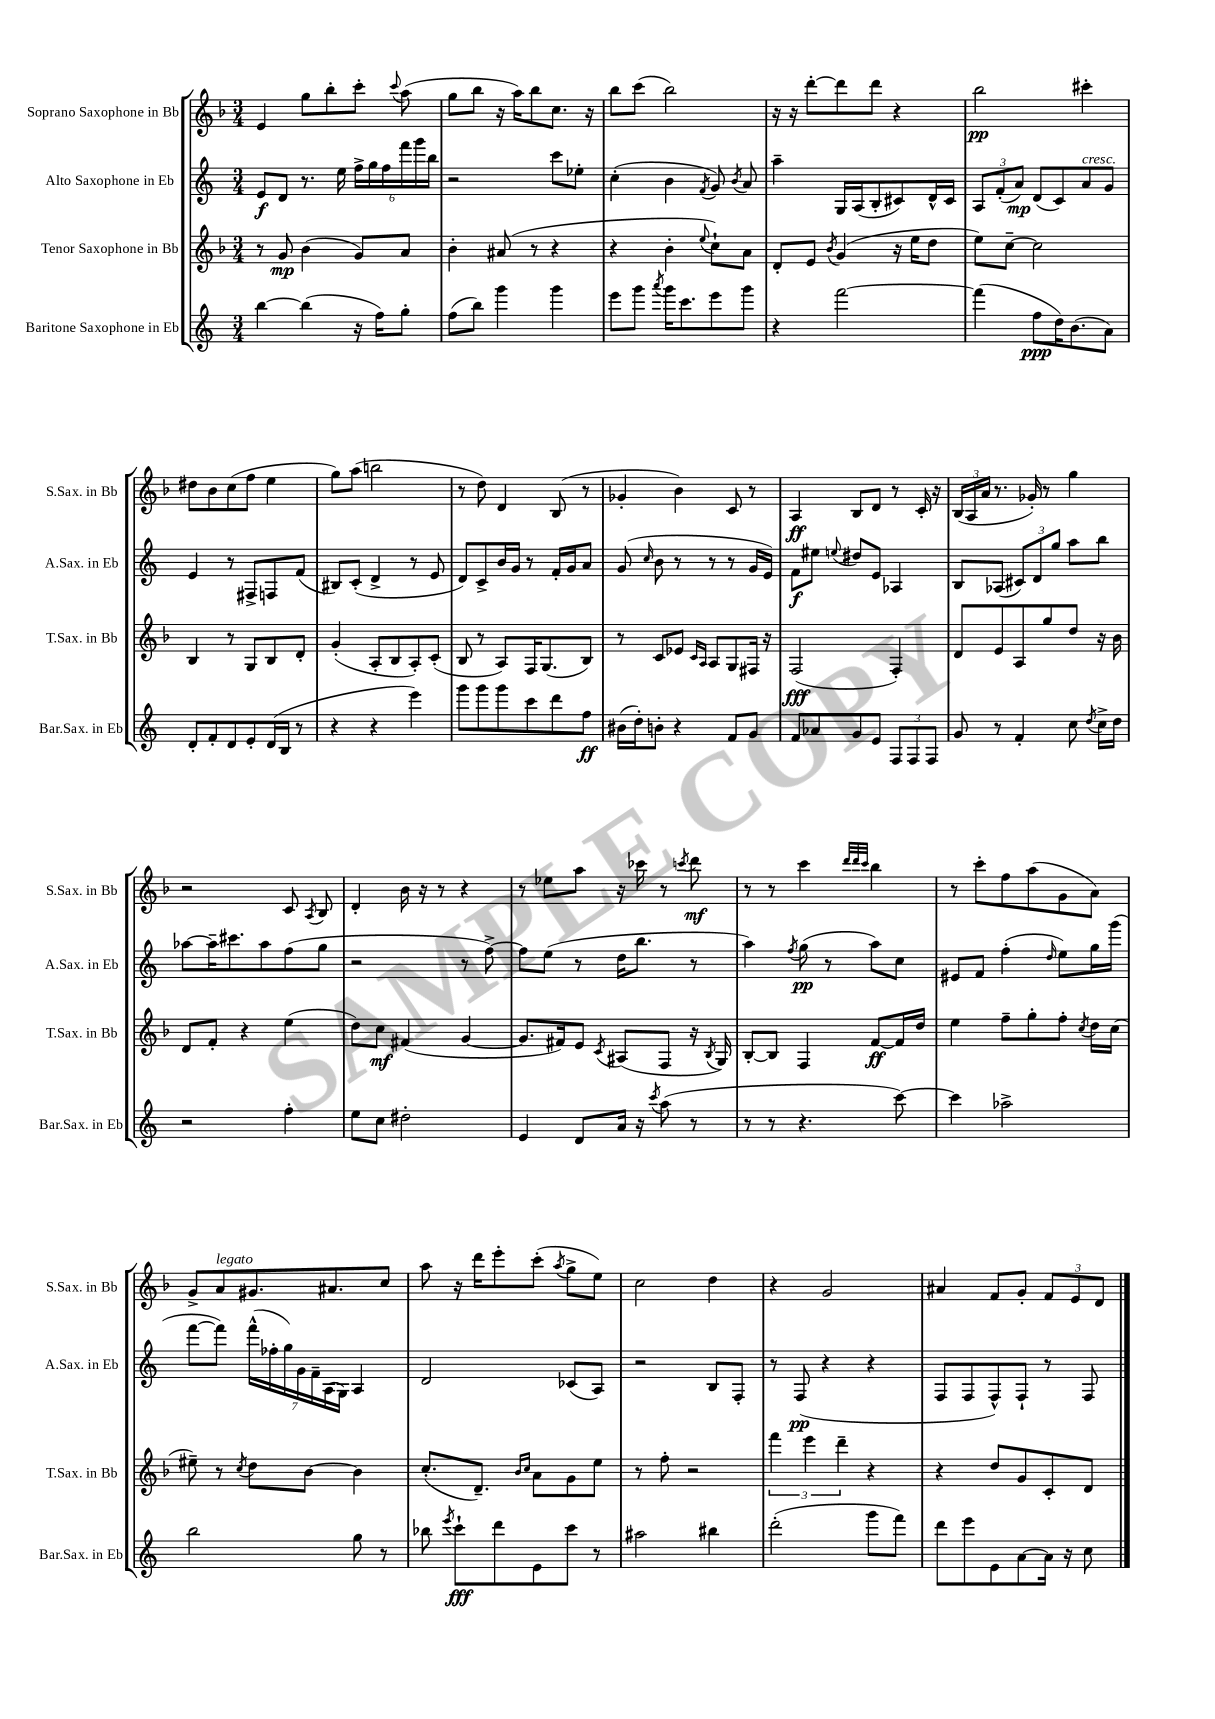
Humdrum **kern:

**kern	**kern	**kern	**kern
*staff4	*staff3	*staff2	*staff1
*clefG2	*clefG2	*clefG2	*clefG2
*k[]	*k[b-]	*k[]	*k[b-]
*M3/4	*M3/4	*M3/4	*M3/4
[4bb	8r	8e	4e
.	8g	8d	.
(4bb]	(4b-	8.r	8gg
.	.	.	8bb-'
.	.	16ee	.
16r	8g)	24ff^	8ccc'
.	.	24gg	.
16ff)	.	.	.
.	.	24ff	.
.	.	.	8qqccc
8gg'	8a	24fff	(8aa
.	.	24ggg	.
.	.	24bb	.
=	=	=	=
(8ff	4b-'	2r	8gg
8bb)	.	.	8bb-
4ggg	(8a#	.	16r
.	.	.	16aa)
.	8r	.	8bb-
4ggg	4r	8ccc	8.cc
.	.	8ee-'	.
.	.	.	16r
=	=	=	=
8eee	4r	(4cc'	8bb-
8ggg	.	.	(8ccc
8qaaa	.	.	.
16ggg	4b-'	4b	2bb-)
8.ccc	.	.	.
.	8qqee	8qf	.
8eee	8cc`)	8g)	.
.	.	8qb	.
8ggg	8a	8a	.
=	=	=	=
4r	8d'	4aa~	16r
.	.	.	16r
.	8e	.	[8ddd'
.	8qb-	.	.
[2fff	(4g	16G	8ddd]
.	.	(16A	.
.	.	8B'	8ddd
.	16r	8c#)	4r
.	16ee	.	.
.	8dd	16d^^	.
.	.	16c#	.
=	=	=	=
(4fff]	8ee)	12A	2bb-
.	.	(12f'	.
.	[8cc~	.	.
.	.	12a)	.
8ff	2cc]	(8d	.
16dd)	.	8c)	.
(8.b	.	.	.
.	.	8a	4ccc#'
8a)	.	8g	.
=	=	=	=
8d'	4B-	4e	8dd#
8f'	.	.	8b-
8d	8r	8r	(8cc
8e'	8G	8F#^	8ff
(16d	8B-	8F	4ee
16B	.	.	.
8r	8d'	(8f	.
=	=	=	=
4r	(4g'	8B#)	8gg)
.	.	(8c'	(8aa
4r	8A'	4d^	2bb
.	8B-	.	.
4eee)	8A')	8r	.
.	(8c'	8e	.
=	=	=	=
8ggg	8B-	8d)	8r
8ggg	8r	8c^	8dd)
8ggg	8A)	16b	4d
.	.	16g	.
8ccc	16F	8r	.
.	(8.G	.	.
8ddd	.	16f'	(8B-
.	.	16g	.
8ff	8B-)	8a	8r
=	=	=	=
(16b#	8r	(8g	4g-'
16dd')	.	.	.
.	.	16qqcc	.
8b'	8c	8b	.
4r	8e-	8r	4b-)
.	16qqc	.	.
.	16qqA	.	.
.	8A	8r	.
8f	8G	8r	8c
8g	16F#	16g	8r
.	16r	16e)	.
=	=	=	=
8f	(2F	8f	4A
8a-	.	8ee#	.
.	.	8qqee	.
8g	.	8dd#	8B-
8e	.	8e	8d
12F	4F')	4A-	8r
12F	.	.	.
.	.	.	16c'
12F	.	.	.
.	.	.	16r
=	=	=	=
8g	8d	8B	(24B-
.	.	.	24A
.	.	.	24a
8r	8e	(8A-	8.r
4f'	8A	12c#)	.
.	.	.	16g-')
.	.	12d	.
.	8gg	.	8r
.	.	12gg	.
8cc	8dd	8aa	4gg
8qdd	.	.	.
16cc^	16r	8bb	.
16dd	16b-	.	.
=	=	=	=
2r	8d	[8aa-	2r
.	8f'	16aa-~]	.
.	.	8.ccc#	.
.	4r	.	.
.	.	8aa-	.
4ff'	(4ee	(8ff	8c
.	.	.	8qA
.	.	8gg	8B-
=	=	=	=
8ee	8dd)	2r	4d'
8cc	8cc	.	.
2dd#'	(4f#	.	16b-
.	.	.	16r
.	.	.	8r
.	[4g	8r	4r
.	.	[8ff^)	.
=	=	=	=
4e	8.g]	8ff]	8r
.	.	(8ee	8ee-
.	16f#)	.	.
8d	8e	8r	8aa
.	8qc	.	.
16a	(8A#	16dd	16r
16r	.	8.bb	16ccc-
8qccc	.	.	.
(8aa	8F	.	8r
.	.	.	8qccc
8r	16r	8r	8ddd
.	8qB-	.	.
.	16G)	.	.
=	=	=	=
8r	[8B-'	4aa)	8r
8r	8B-]	.	8r
.	.	8qff	.
4.r	4F	(8gg	4ccc
.	.	8r	.
.	.	.	32qqddd
.	.	.	32qqddd
.	.	.	32qqccc
.	[8f	8aa)	4bb-
[8ccc)	16f]	8cc	.
.	16dd	.	.
=	=	=	=
4ccc]	4ee	8e#	8r
.	.	8f	8ccc'
2aa-^	8ff~	(4ff'	8ff
.	8gg'	.	(8aa
.	.	16qqdd	.
.	8ff'	8ee)	8g
.	8qcc	.	.
.	16dd	16gg	8a)
.	(16cc	(16ggg	.
=	=	=	=
2bb	8ee#~)	[8fff	8g^
.	8r	8fff])	8a
.	8qcc	.	.
.	8dd	(28fff^^	8.g#
.	.	28ff-'	.
.	.	28gg)	.
.	.	28g	.
.	[8b-	.	.
.	.	28f~	.
.	.	(28A	.
.	.	.	8.a#
.	.	28G)	.
8gg	4b-]	4A	.
8r	.	.	8cc
=	=	=	=
8bb-	(8.cc'	2d	8aa
8qeee	.	.	.
8ccc`	.	.	16r
.	8.d~)	.	16ddd
8ddd	.	.	8eee'
.	16qqb-	.	.
.	16qqcc	.	.
8e	8a	.	(8ccc'
.	.	.	8qaa
8ccc	8g	(8c-	8gg^
8r	8ee	8A)	8ee)
=	=	=	=
2aa#	8r	2r	2cc
.	8ff'	.	.
.	2r	.	.
4bb#	.	8B	4dd
.	.	8F'	.
=	=	=	=
(2ddd'	6fff	8r	4r
.	.	(8F	.
.	6eee	.	.
.	.	4r	2g
.	6ddd~	.	.
8ggg	4r	4r	.
8fff)	.	.	.
=	=	=	=
8ddd	4r	8F	4a#
8eee	.	8F	.
8e	8dd	8F^^)	8f
[8a	8g	8F`	8g'
16a]	8c'	8r	12f
16r	.	.	.
.	.	.	12e
8cc	8d	8F	.
.	.	.	12d
==	==	==	==
*-	*-	*-	*-
